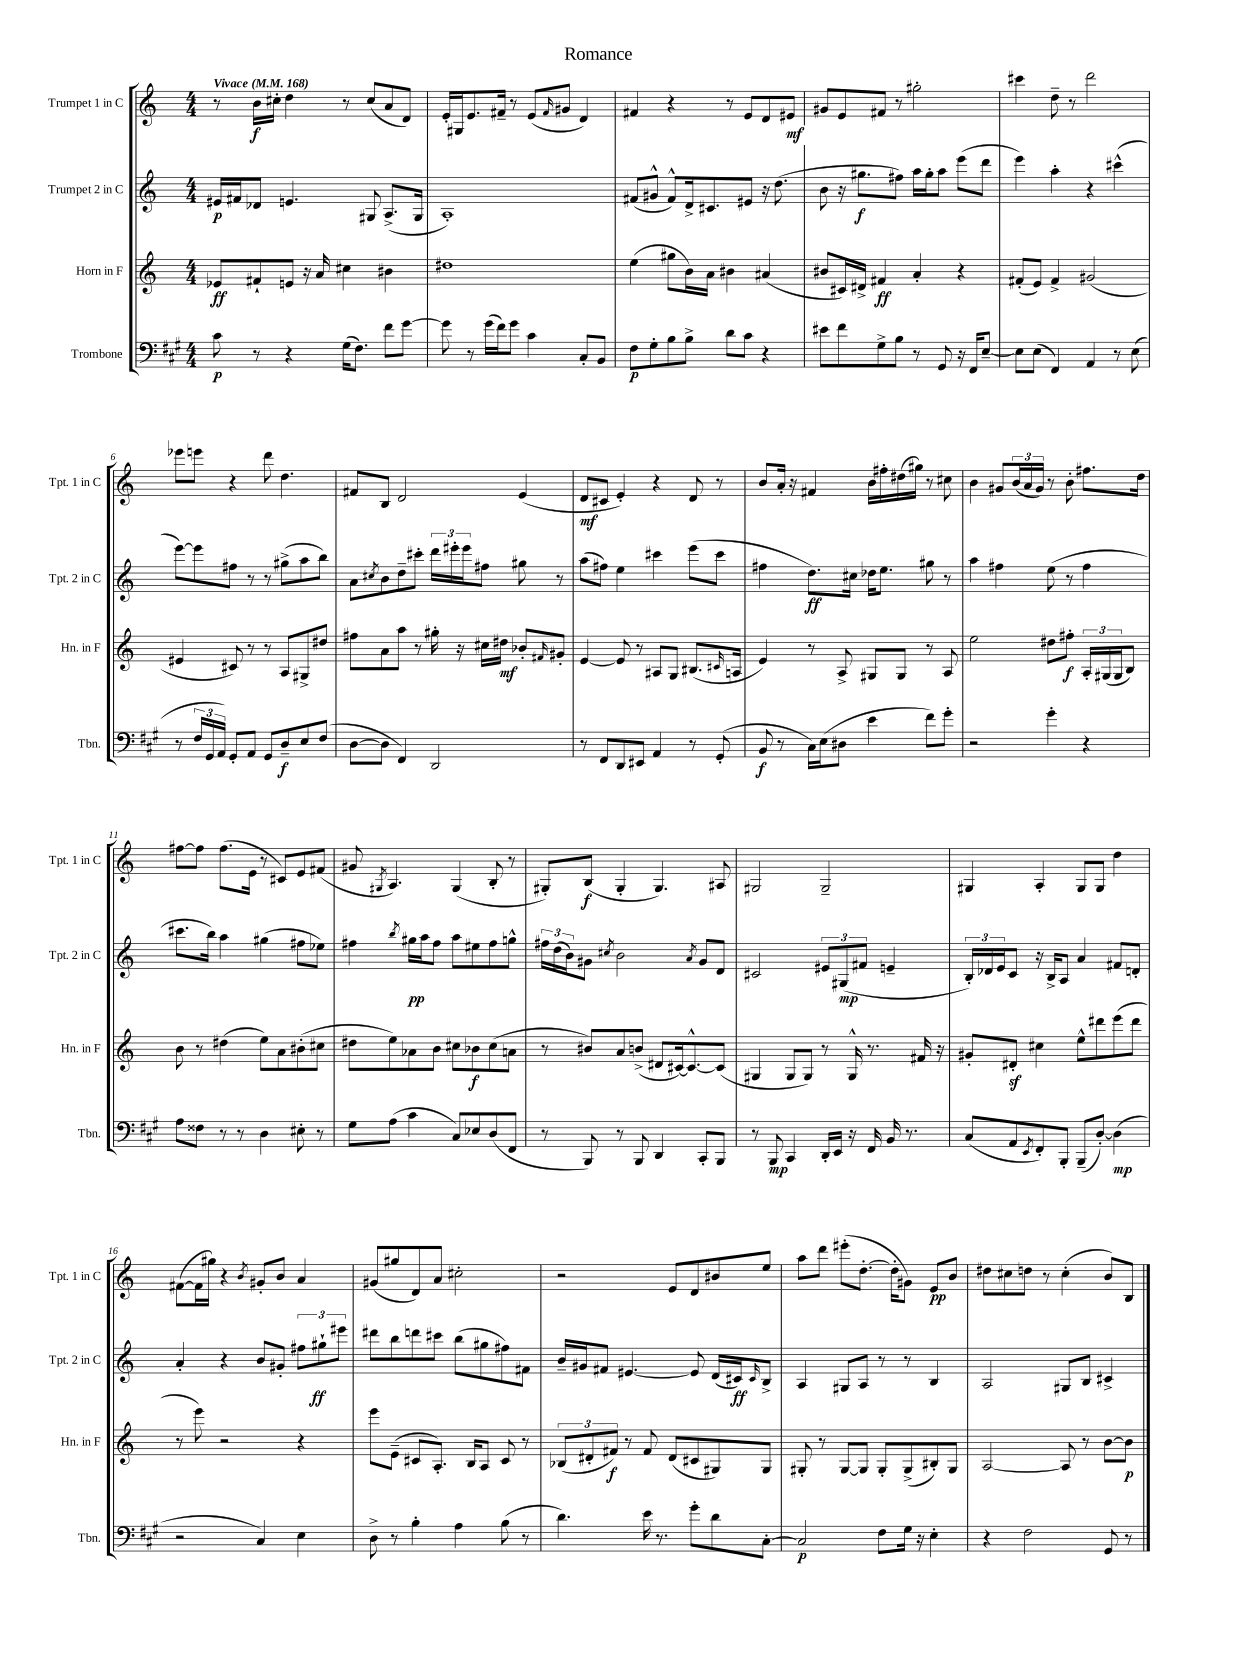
\header { title = "Romance" }
<<
\new StaffGroup <<
\new Staff = "s0" \with { instrumentName = "Trumpet 1 in C" shortInstrumentName = "Tpt. 1 in C" } {
    \clef treble \key c \major \numericTimeSignature \time 4/4 \tempo "Vivace" 4 = 168
    r8 b'16\f cis''16-. d''4 r8 cis''8( a'8 d'8) |
    e'16-. gis16 e'8. fis'16-- r8 e'8( \grace { fis'16 } gis'8 d'4) |
    fis'4 r4 r8 e'8 d'8 eis'8\mf |
    gis'8 e'8 fis'8 r8 gis''2-. |
    cis'''4 d''8-- r8 d'''2 |
    ees'''8 e'''8 r4 d'''8 d''4. |
    fis'8 b8 d'2 e'4( |
    d'8\mf cis'8 e'4-.) r4 d'8 r8 |
    b'8 a'16-. r16 fis'4 b'16 fis''16-. dis''16( gis''16) r8 cis''8 |
    b'4 gis'8 \tuplet 3/2 { b'16( a'16 gis'16) } r8 b'8-. fis''8. d''16 |
    fis''8~ fis''8 fis''8.( e'16 r8 cis'8) e'8 fis'8( |
    gis'8 \acciaccatura { gis8 } a4.) gis4( b8-. r8 |
    gis8-.) b8\f( gis4-. gis4.) ais8 |
    gis2 gis2-- |
    gis4 a4-. gis8 gis8 d''4 |
    fis'8~( fis'16 gis''16) r4 \acciaccatura { b'8 } gis'8-. b'8 a'4 |
    gis'8( gis''8 d'8) a'8 cis''2-. |
    r2 e'8 d'8 bis'8 e''8 |
    a''8 d'''8 eis'''8-.( d''8.~-. d''16-. gis'8) e'8\pp b'8 |
    dis''8 cis''8 d''8 r8 cis''4-.( b'8) b8 \bar "|." |
}
\new Staff = "s1" \with { instrumentName = "Trumpet 2 in C" shortInstrumentName = "Tpt. 2 in C" } {
    \clef treble \key c \major \numericTimeSignature \time 4/4
    eis'16\p fis'16 des'8 e'4. gis8 a8.->( gis16 |
    a1-.) |
    fis'8( gis'8-^ fis'8-^) d'16-> cis'8. eis'8 r16 d''8.( |
    b'8 r16 gis''8.\f fis''8) a''16 gis''16-. a''8 e'''8( d'''8 |
    e'''4) a''4-. r4 cis'''4-^( |
    e'''8~) e'''8 fis''8 r8 r8 gis''8->( a''8 b''8) |
    a'8 \acciaccatura { cis''8 } b'8 d''8-- cis'''8-. \tuplet 3/2 { d'''16 eis'''16-. eis'''16 } fis''8 gis''8 r8 |
    a''8( fis''8) e''4 cis'''4 e'''8( cis'''8 |
    fis''4 d''8.\ff) cis''16 des''16 e''8. gis''8 r8 |
    a''4 fis''4 e''8( r8 fis''4 |
    cis'''8. b''16) a''4 gis''4( fis''8 ees''8) |
    fis''4 \acciaccatura { b''8 } gis''16\pp a''16 fis''8 a''8 eis''8 fis''8 g''8-^ |
    \tuplet 3/2 { fis''16 d''16( b'16) } gis'8 \acciaccatura { cis''8 } b'2 \acciaccatura { a'8 } gis'8 d'8 |
    cis'2 \tuplet 3/2 { eis'8 gis8\mp( fis'8 } e'4-- |
    \tuplet 3/2 { b16-.) des'16 e'16 } c'8 r16 b16-> a8 a'4 fis'8 d'8-. |
    a'4-. r4 b'8 gis'8-. \tuplet 3/2 { fis''8 gis''8-!\ff eis'''8 } |
    dis'''8 b''8 d'''8 cis'''8 b''8( gis''8 fis''8) fis'8 |
    b'16-- gis'16 fis'8 eis'4.~ eis'8 d'16( cis'16\ff) \grace { cis'16 } b8-> |
    a4 gis8 a8 r8 r8 b4 |
    a2 gis8 b8 cis'4-> \bar "|." |
}
\new Staff = "s2" \with { instrumentName = "Horn in F" shortInstrumentName = "Hn. in F" } {
    \clef treble \key c \major \numericTimeSignature \time 4/4
    ees'8\ff fis'8-! e'8 r16 a'16 cis''4 bis'4 |
    dis''1 |
    e''4( gis''8 b'16) a'16 bis'4 ais'4( |
    bis'8 cis'16) dis'16-> fis'4\ff a'4-. r4 |
    fis'8-.( e'8) fis'4-> gis'2( |
    eis'4 cis'8) r8 r8 a8 gis8-> dis''8 |
    fis''8 a'8 a''8 r8 gis''16-. r16 cis''16 dis''16\mf bes'8-. \grace { fis'16 } gis'8-. |
    e'4~ e'8 r8 ais8 g8 bis8.( \grace { cis'16 } a16 |
    e'4) r8 a8-> gis8 gis8 r8 a8 |
    e''2 dis''8 fis''8-.\f \tuplet 3/2 { a16-. gis16( gis16 } b8) |
    b'8 r8 dis''4( e''8) a'8 bis'8-.( cis''8 |
    dis''8 e''8) aes'8 b'8 cis''8 bes'8\f cis''8( a'8 |
    r8 bis'8) a'8 b'8->( dis'8 cis'16~) cis'8.~-^ cis'8( |
    gis4 gis8 gis8) r8 gis16-^ r8. fis'16 r16 |
    gis'8-. dis'8-.\sf cis''4 e''8-^ dis'''8 e'''8( dis'''8 |
    r8 e'''8) r2 r4 |
    e'''8 e'8--( cis'8 a8.-.) b16 a8 cis'8 r8 |
    \tuplet 3/2 { bes8( dis'8-. fis'8\f) } r8 fis'8 dis'8( cis'8 gis8) gis8 |
    gis8-. r8 gis8~ gis8 gis8-. gis8->( bis8-.) gis8 |
    a2~ a8 r8 b'8~ b'8\p \bar "|." |
}
\new Staff = "s3" \with { instrumentName = "Trombone" shortInstrumentName = "Tbn." } {
    \clef bass \key a \major \numericTimeSignature \time 4/4
    cis'8\p r8 r4 gis16( fis8.) fis'8 gis'8~ |
    gis'8 r8 gis'16( fis'16) gis'8 cis'4 cis8-. b,8 |
    fis8\p gis8-. b8 b8-> d'8 cis'8 r4 |
    eis'8 fis'8 gis8-> b8 r8 gis,8 r16 fis,16 e8~-- |
    e8 e8( fis,4) a,4 r8 e8( |
    r8 \tuplet 3/2 { fis16 gis,16 a,16) } gis,8-. a,8 gis,8 d8--\f e8 fis8( |
    d8~ d8 fis,4) d,2 |
    r8 fis,8 d,8 eis,8 a,4 r8 gis,8-.( |
    b,8\f r8 cis16) e16( dis8 e'4 fis'8) gis'8-. |
    r2 gis'4-. r4 |
    a8 fisis8 r8 r8 d4 eis8-. r8 |
    gis8 a8( cis'4 cis8) ees8 d8( fis,8 |
    r8 b,,8) r8 b,,8 d,4 cis,8-. b,,8 |
    r8 b,,8\mp cis,4 d,16-. e,16 r16 fis,16 b,16 r8. |
    cis8( a,8 \acciaccatura { e,8 } fis,8-.) b,,8-. b,,8--( d8~-.) d4\mp( |
    r2 cis4) e4 |
    d8-> r8 b4-. a4 b8( r8 |
    d'4.) e'16 r8. gis'8-. d'8 cis8~-. |
    cis2\p fis8 gis16 r16 e4-. |
    r4 fis2 gis,8 r8 \bar "|." |
}
>>
>>
